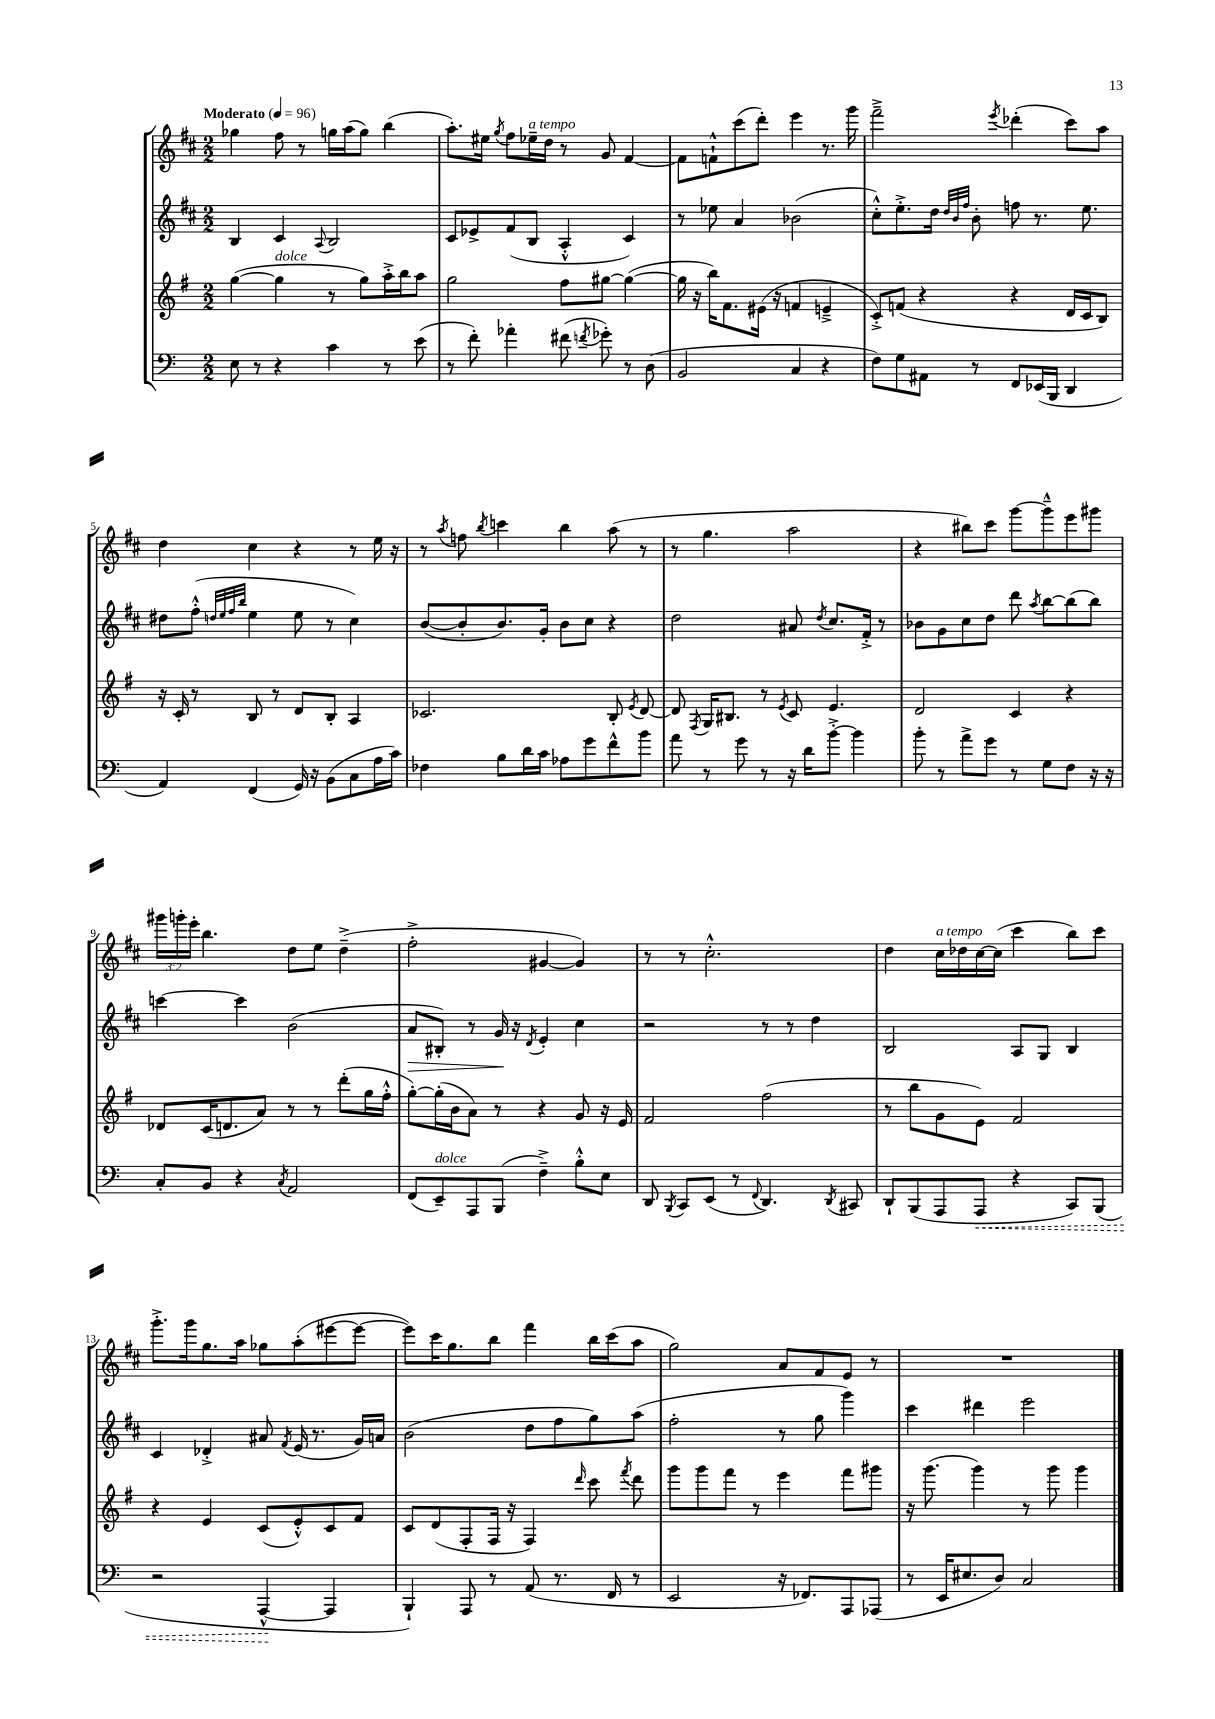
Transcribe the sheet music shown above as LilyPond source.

<<
\new StaffGroup <<
\new Staff = "s0" {
    \clef treble \key d \major \numericTimeSignature \time 2/2 \override Staff.TupletNumber.text = #tuplet-number::calc-fraction-text \tempo "Moderato" 4 = 96
    \autoBeamOff ges''4 fis''8 r8 g''16[ a''16( g''8]) b''4( |
    a''8.[-.) eis''16] \acciaccatura { g''8 } fis''8[ ees''16--^\markup { \italic "a tempo" } d''16] r8 g'8 fis'4~ |
    fis'8[ f'8-!-^ cis'''8( d'''8]-.) e'''4 r8. g'''16 |
    fis'''2---> \acciaccatura { e'''8 } des'''4-.( cis'''8[) a''8] |
    d''4 cis''4 r4 r8 e''16 r16 |
    r8 \acciaccatura { a''8 } f''8 \acciaccatura { b''8 } c'''4 b''4 a''8( r8 |
    r8 g''4. a''2 |
    r4 bis''8[) cis'''8] g'''8[~ g'''8---^ e'''8 gis'''8] |
    \tuplet 3/2 { gis'''16[ g'''16-. e'''16]-. } b''4. d''8[ e''8] d''4--->( |
    fis''2-.-> gis'4~ gis'4) |
    r8 r8 cis''2.-.-^ |
    d''4 cis''16[^\markup { \italic "a tempo" } des''16 cis''16~ cis''16]( cis'''4 b''8[) cis'''8] |
    g'''8.[-.-> g'''16 g''8. a''16] ges''8[ a''8-.( eis'''8~ eis'''8]~ |
    eis'''8[) cis'''16 g''8. b''8] fis'''4 b''16[ cis'''16( a''8] |
    g''2) a'8[ fis'8 e'8] r8 |
    R1 \bar "|." |
}
\new Staff = "s1" {
    \clef treble \key d \major \numericTimeSignature \time 2/2
    \autoBeamOff b4 cis'4 \appoggiatura { a8 } b2 |
    cis'8[ ees'8-> fis'8( b8] a4-.-^ cis'4) |
    r8 ees''8 a'4 bes'2( |
    cis''8[-.-^) e''8.-.-> d''16] \grace { d''32[ b'32 fis''32] } b'8-. f''8 r8. e''8. |
    dis''8[ fis''8]-.-^( \grace { d''32[ e''32 fis''32 b''32] } e''4 e''8 r8 cis''4) |
    b'8[~( b'8-. b'8.) g'16]-. b'8[ cis''8] r4 |
    d''2 ais'8 \acciaccatura { d''8 } cis''8.[ fis'16]-.-> r8 |
    bes'8[ g'8 cis''8 d''8] d'''8 \acciaccatura { a''8 } b''8[~ b''8( b''8]) |
    c'''4~ c'''4 b'2( |
    a'8[\> bis8]-.) r8 g'16\! r16 \acciaccatura { d'8 } e'4-. cis''4 |
    r2 r8 r8 d''4 |
    b2 a8[ g8] b4 |
    cis'4 des'4-.-> ais'8 \acciaccatura { fis'8 } e'16( r8. g'16[) a'16] |
    b'2( d''8[ fis''8 g''8) a''8]( |
    fis''2-. r8 g''8 g'''4) |
    cis'''4 dis'''4 e'''2 \bar "|." |
}
\new Staff = "s2" {
    \clef treble \key g \major \numericTimeSignature \time 2/2
    \autoBeamOff g''4~( g''4^\markup { \italic "dolce" } r8 g''8[) a''16-.-> b''16 a''8] |
    g''2 fis''8[ gis''8]~ gis''4~( |
    gis''16 r16 b''16[) fis'8. eis'16]( r16 f'4 e'4---> |
    c'8[-.->) f'8]( r4 r4 d'16[ c'16 b8]) |
    r16 c'16-. r8 b8 r8 d'8[ b8]-. a4 |
    ces'2. b8-. \acciaccatura { e'8 } d'8~ |
    d'8 \acciaccatura { fis8 } g16[ bis8.] r8 \acciaccatura { e'8 } c'8 e'4. |
    d'2 c'4 r4 |
    des'8[ c'16( d'8. a'8]) r8 r8 d'''8[-.( g''16 fis''16]-.-^ |
    g''8[~-.) g''16-.( b'16 a'8]) r8 r4 g'8 r16 e'16 |
    fis'2 fis''2( |
    r8 b''8[ g'8 e'8]) fis'2 |
    r4 e'4 c'8[( e'8-.-^) c'8 fis'8] |
    c'8[ d'8( fis8-. fis16] r16 fis4) \grace { d'''16 } c'''8 \acciaccatura { fis'''8 } d'''8 |
    g'''8[ g'''8 fis'''8] r8 e'''4 fis'''8[ gis'''8] |
    r16 g'''8.( g'''4) r8 g'''8 g'''4 \bar "|." |
}
\new Staff = "s3" {
    \clef bass \key c \major \numericTimeSignature \time 2/2
    \autoBeamOff e8 r8 r4 c'4 r8 e'8( |
    r8 f'8-.) aes'4-. fis'8( \acciaccatura { f'8 } ges'8-.) r8 d8( |
    b,2 c4 r4 |
    f8[) g8 ais,8] r8 f,8[ ees,16( b,,16] d,4 |
    a,4) f,4( g,16) r16 b,8[( c8 a16 c'16]) |
    fes4 b8[ d'16 c'16] aes8[ g'8 f'8-^ b'8] |
    a'8 r8 g'8 r8 r16 d'16[ b'8]~-.-> b'4 |
    b'8-. r8 a'8[-> g'8] r8 g8[ f8] r16 r16 |
    c8[-. b,8] r4 \acciaccatura { c8 } a,2 |
    f,8[( e,8--^\markup { \italic "dolce" }) a,,8 b,,8]( f4--->) b8[-.-^ e8] |
    d,8 \acciaccatura { b,,8 } c,8[ e,8]( r8 \appoggiatura { f,8 } d,4.) \acciaccatura { d,8 } cis,8 |
    d,8[-! b,,8( a,,8 \once \override Hairpin.style = #'dashed-line a,,8]\< r4 c,8[) b,,8]( |
    r2 a,,4~-^\! a,,4 |
    b,,4-!) a,,8 r8 a,8( r8. f,16 r8 |
    e,2 r16 fes,8.[) a,,8 aes,,8]( |
    r8 e,16[ eis8. d8]) c2 \bar "|." |
}
>>
>>
